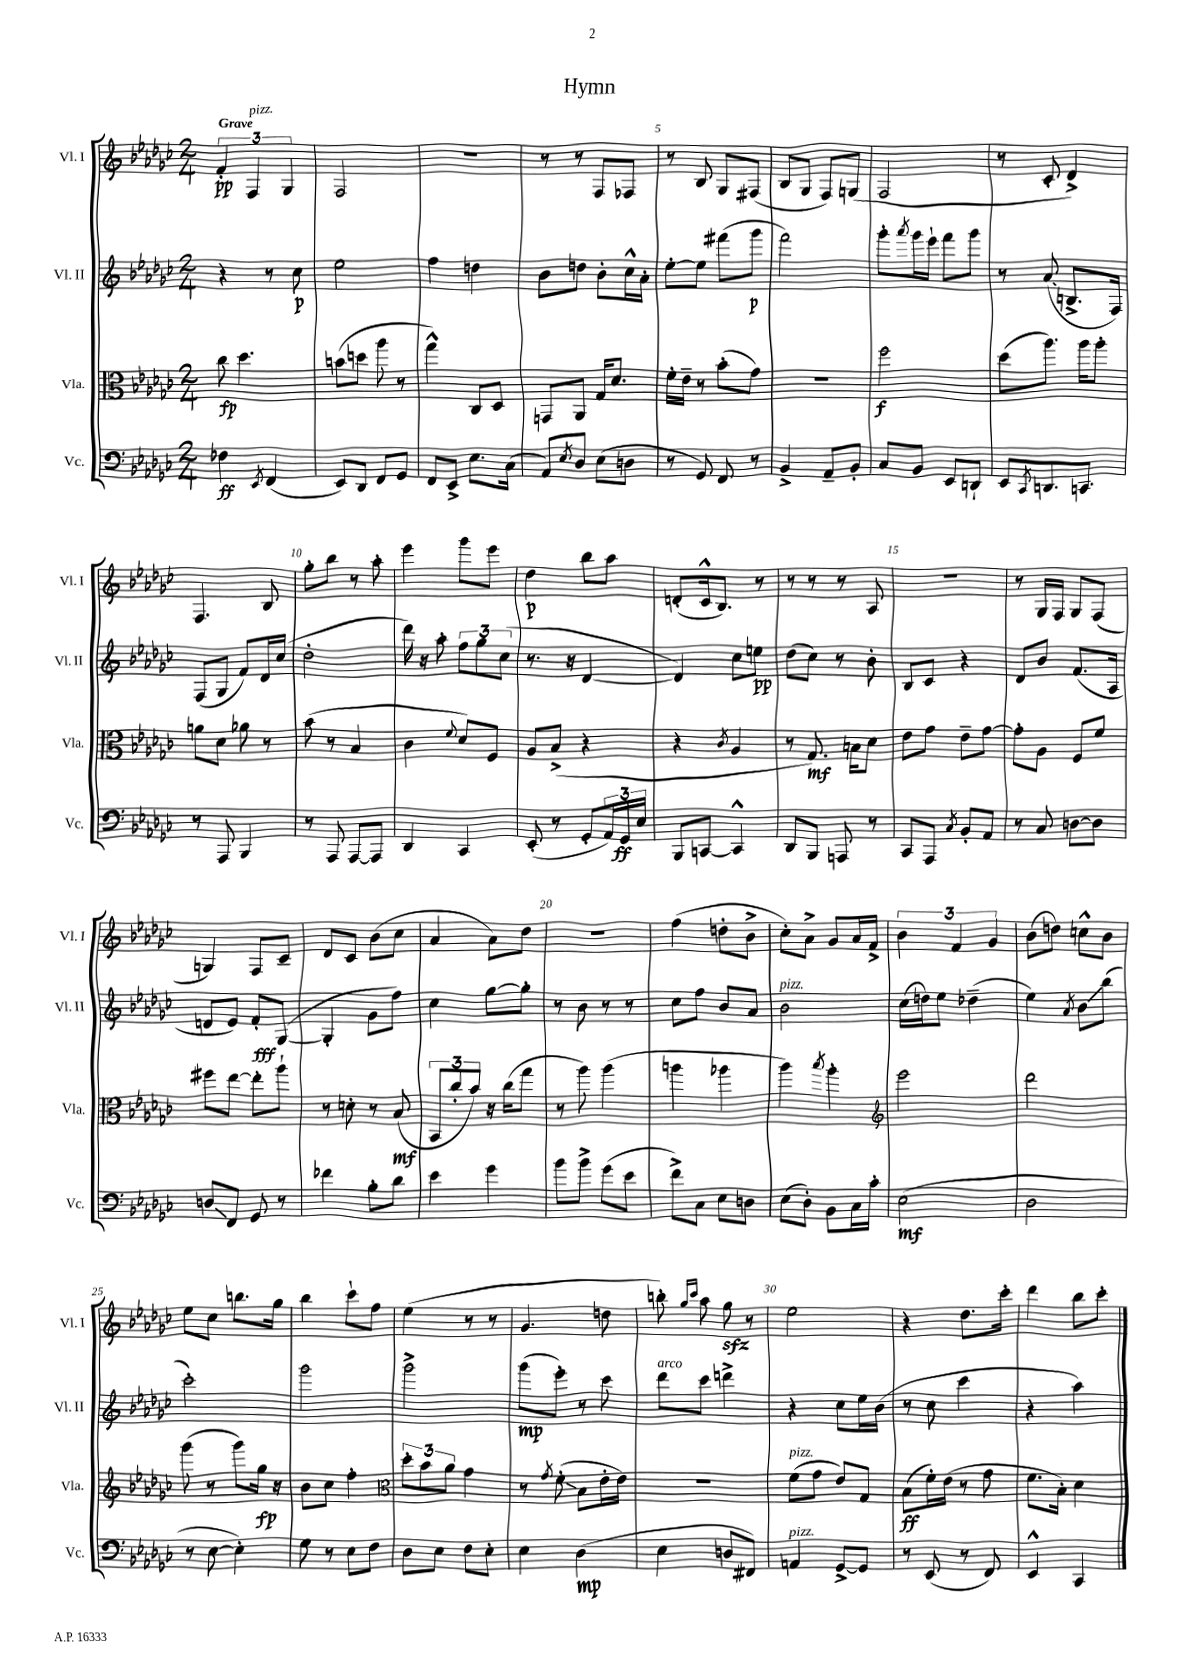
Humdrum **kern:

**kern	**kern	**kern	**kern
*staff4	*staff3	*staff2	*staff1
*clefF4	*clefC3	*clefG2	*clefG2
*k[b-e-a-d-g-c-]	*k[b-e-a-d-g-c-]	*k[b-e-a-d-g-c-]	*k[b-e-a-d-g-c-]
*M2/4	*M2/4	*M2/4	*M2/4
4F-	8cc-	4r	6f'
.	4.dd-	.	.
.	.	.	6F
8qEE-	.	.	.
(4FF	.	8r	.
.	.	.	6G-
.	.	8cc-	.
=	=	=	=
8EE-)	(8b	2ee-	2F
8DD-	8dd	.	.
8FF	8aa-	.	.
8GG-	8r	.	.
=	=	=	=
8FF	4gg-^^)	4ff	2r
8EE-^	.	.	.
8.E-	8C-	4dd	.
.	8D-	.	.
(16C-	.	.	.
=	=	=	=
8AA-)	8GG	8b-	8r
8qE-	.	.	.
8D-	8AA-	8dd	8r
(8E-	16G-	8b-'	8F
.	8.d-	.	.
8D	.	16cc-^^	8F-
.	.	16a-'	.
=	=	=	=
8r	16f'	[8ee-'	8r
.	16e-~	.	.
8GG-)	8r	8ee-]	8B-
8FF	(8b-'	(8fff#	8G-
8r	8g-)	8ggg-	(8F#
=	=	=	=
4BB-^	2r	2fff)	8B-
.	.	.	8G-
8AA-~	.	.	8F)
8BB-'	.	.	(8G
=	=	=	=
8C-	2ff	8ggg-'	2F
.	.	8qaaa-	.
8BB-	.	16ggg-	.
.	.	16eee-`	.
8EE-	.	8fff	.
8DD`	.	8ggg-	.
=	=	=	=
8EE-	(8dd-	8r	8r
8qCC-	.	.	.
8.DD	8.aa-)	(8a-	8c-'
.	.	8.B^	4d-^)
8.CC	16aa-	.	.
.	8aa-'	.	.
.	.	16F)	.
=	=	=	=
8r	8a	(8F	4.F
8AAA-	8d-	8G-	.
4BBB-	8a-	8f)	.
.	8r	16d-	8B-
.	.	(16cc-	.
=	=	=	=
8r	(8b-	2dd-'	8gg-'
8AAA-	8r	.	8bb-
[8AAA-	4B-	.	8r
8AAA-]	.	.	8aa-'
=	=	=	=
4DD-	4c-	16ddd-)	4eee-
.	.	16r	.
.	.	8aa-'	.
.	8qqf	.	.
4CC-	8d-)	12ff	8ggg-
.	.	12gg-	.
.	8F	.	8eee-
.	.	(12cc-	.
=	=	=	=
(8EE-'	8A-	8.r	4dd-
8r	(8B-^	.	.
.	.	16r	.
8GG-'	4r	[4d-	8bb-
24AA-)	.	.	8aa-
24GG-	.	.	.
24E-	.	.	.
=	=	=	=
8BBB-	4r	4d-])	(8d'
[8CC	.	.	16c-^^
.	.	.	8.B-)
.	8qc-	.	.
4CC^^]	4A-	8cc-	.
.	.	8ee	8r
=	=	=	=
8DD-	8r	(8dd-	8r
8BBB-	8.G-)	8cc-)	8r
8AAA	.	8r	8r
.	16B	.	.
8r	8d-	8b-'	8A-
=	=	=	=
8CC-	8e-	8B-	2r
8AAA-	8g-	8c-	.
8qC-	.	.	.
8BB-'	8e-~	4r	.
8AA-	[8g-	.	.
=	=	=	=
8r	8g-']	8d-	8r
8C-	8A-	8b-	16G-
.	.	.	16F
[8D	8F	(8.f	8G-
8D]	8f	.	(8F
.	.	16A-	.
=	=	=	=
8D	8ff#	8d	4G)
8FF	[8ee-	8e-)	.
8GG-	8ee-']	8f'	8F
8r	8aa-`	([8G-	8c-~
=	=	=	=
4f-	8r	4G-']	8d-
.	8d'	.	8c-
8B-'	8r	8g-	(8b-
8d-	(8B-	8ff)	8cc-
=	=	=	=
4e-	12BB-	4cc-	4a-
.	12cc-'	.	.
.	12b-)	.	.
4g-	16r	[8gg-	8a-)
.	(16cc-	.	.
.	8gg-	8gg-']	8dd-
=	=	=	=
8b-	8r	8r	2r
8b-^	8aa-)	8b-	.
(8g-	(4aa-	8r	.
8e-	.	8r	.
=	=	=	=
8f^)	4aa	8cc-	(4ff
8C-	.	8ff	.
8E-	4aa-	8b-	8dd'
8D	.	8a-	8b-^
=	=	=	=
(8E-	4aa-)	2b-	8cc-')
8D-')	.	.	8a-^
.	8qbb-	.	.
8BB-	4aa-'	.	8g-
16C-	.	.	16a-
16c-'	.	.	16f^
=	=	=	=
*	*clefG2	*	*
(2E-	2eee-	(16cc-	6b-
.	.	16dd)	.
.	.	8ee-	.
.	.	.	6f
.	.	(4dd-~	.
.	.	.	6g-
=	=	=	=
2D-	2ddd-	4ee-)	(8b-
.	.	.	8dd)
.	.	8qa-	.
.	.	8b-	8cc^^
.	.	(8bb-	8b-
=	=	=	=
8r	(8ggg-	2ccc-')	8ee-
[8E-	8r	.	8cc-
4E-'])	8ggg-)	.	8.bb
.	16gg-	.	.
.	16r	.	16gg-
=	=	=	=
8G-	8b-	2ggg-	4bb-
8r	8cc-	.	.
8E-	4ff'	.	8ccc-`
8F	.	.	8ff
=	=	=	=
*	*clefC3	*	*
8D-	12dd-'	2ggg-^	(4ee-
.	12b-	.	.
8E-	.	.	.
.	12a-	.	.
8F	4g-	.	8r
8E-'	.	.	8r
=	=	=	=
4E-	8r	(8ggg-	4.g-
.	8qg-	.	.
.	(8f'	8eee-')	.
(4D-	8B-	8r	.
.	16e-'	8ccc-	8dd
.	16e-)	.	.
=	=	=	=
4E-	2r	8ddd-	8bb')
.	.	.	16qqgg-
.	.	.	16qqccc-
.	.	8ccc-	8aa-
8D	.	4ddd^	8gg-
8FF#)	.	.	8r
=	=	=	=
4AA	(8f	4r	2ee-
.	8g-	.	.
[8GG-^	8e-)	8cc-	.
8GG-]	8G-	16ee-	.
.	.	(16b-	.
=	=	=	=
8r	(8B-	8r	4r
(8EE-	16f')	8cc-	.
.	(16e-	.	.
8r	8r	4ccc-	8.dd-
8FF)	8g-	.	.
.	.	.	16ccc-'
=	=	=	=
4EE-^^	8.f	4r	4ddd-
.	16B-')	.	.
4CC-	4d-	4aa-)	8bb-
.	.	.	8ccc-'
==	==	==	==
*-	*-	*-	*-
